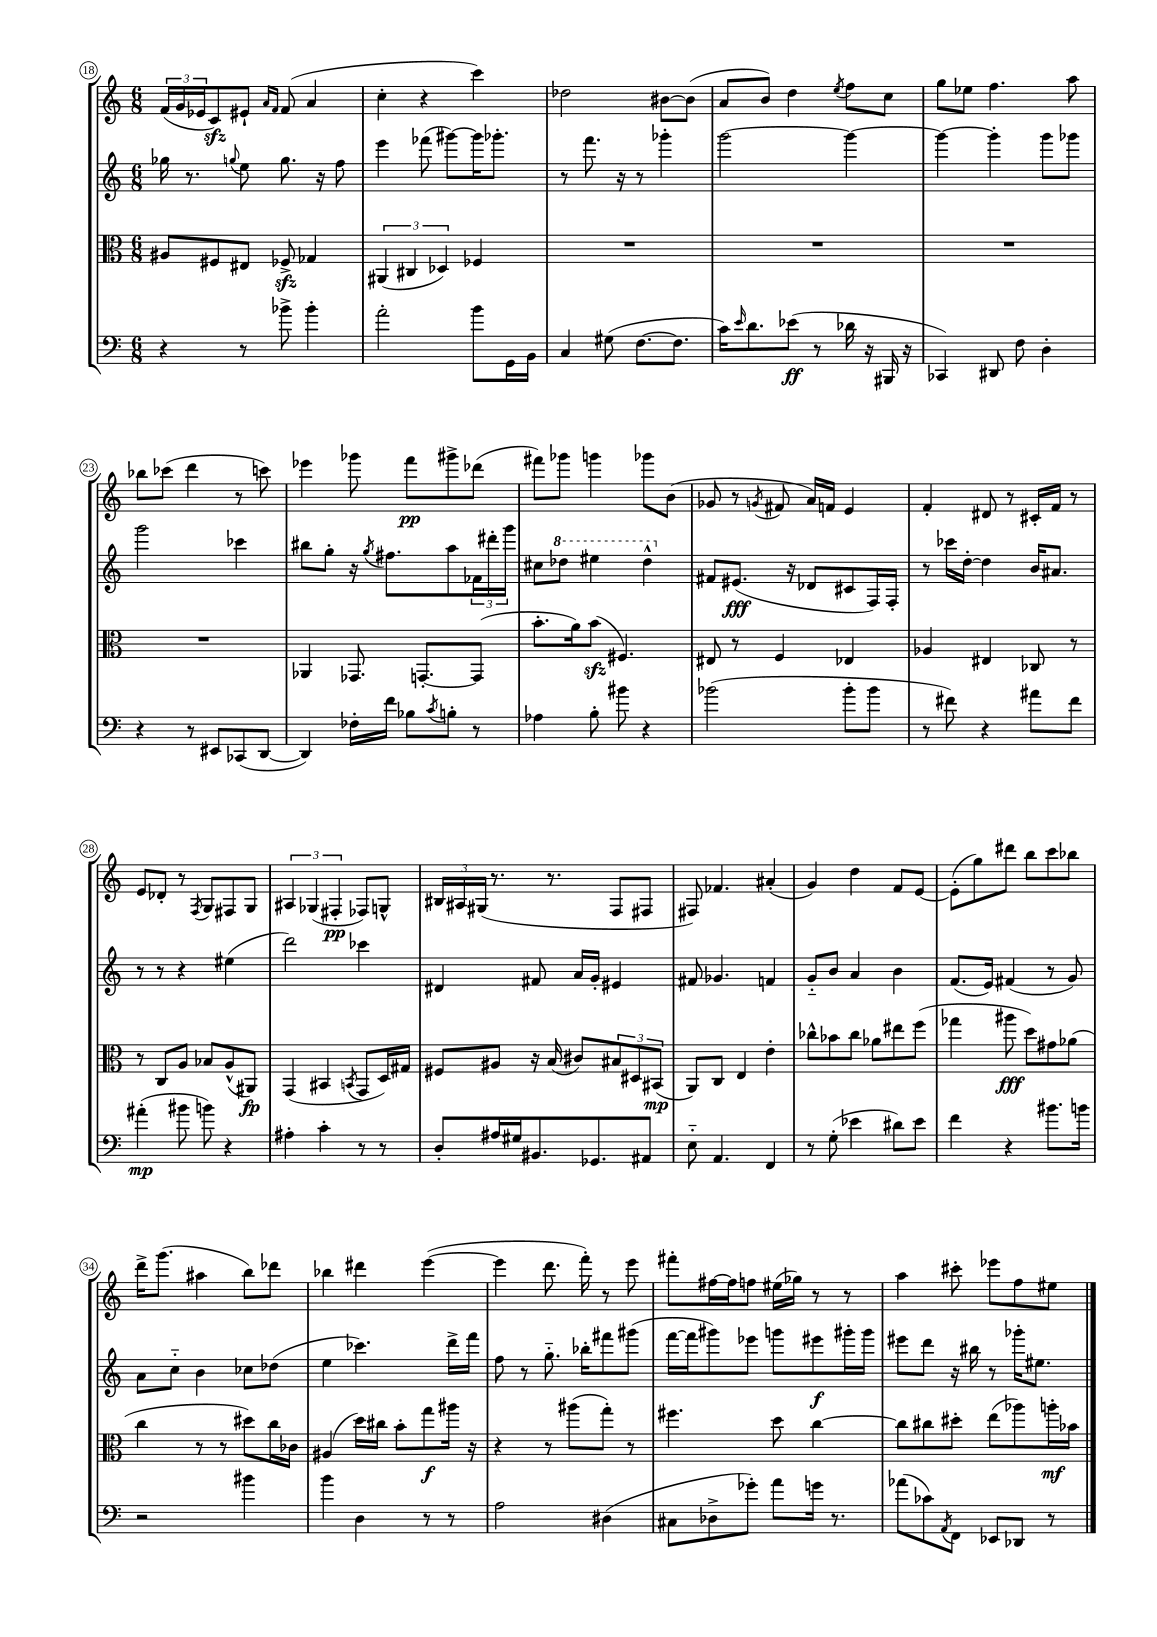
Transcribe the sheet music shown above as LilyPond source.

<<
\new StaffGroup <<
\new Staff = "s0" {
    \clef treble \key c \major \numericTimeSignature \time 6/8
    \tuplet 3/2 { f'16( g'16 ees'16 } c'8\sfz) eis'8-! \grace { a'16 f'16 } f'8( a'4 |
    c''4-. r4 c'''4) |
    des''2 bis'8~ bis'8( |
    a'8 b'8) d''4 \acciaccatura { e''8 } f''8 c''8 |
    g''8 ees''8 f''4. a''8 |
    bes''8 ces'''8( d'''4 r8 c'''8) |
    ees'''4 ges'''8 f'''8\pp gis'''8-> des'''8( |
    fis'''8) ges'''8 g'''4 ges'''8 b'8( |
    ges'8 r8 \acciaccatura { g'8 } fis'8 a'16) f'16 e'4 |
    f'4-. dis'8 r8 cis'16-. f'16 r8 |
    e'8 des'8-. r8 \acciaccatura { f8 } g8 fis8 g8 |
    \tuplet 3/2 { ais4 ges4( fis4-.\pp } fes8) g8-^ |
    \tuplet 3/2 { bis16 ais16 gis16( } r8. r8. f8 fis8 |
    fis8) fes'4. ais'4-.( |
    g'4) d''4 f'8 e'8~ |
    e'8-.( g''8) dis'''8 b''8 c'''8 bes''8 |
    d'''16-> g'''8.( ais''4 b''8) des'''8 |
    bes''4 dis'''4 e'''4~( |
    e'''4 d'''8. f'''16-.) r8 e'''8 |
    fis'''8-. fis''16~ fis''16 f''8 eis''16( ges''16) r8 r8 |
    a''4 cis'''8-. ees'''8 f''8 eis''8 \bar "|." |
}
\new Staff = "s1" {
    \clef treble \key c \major \numericTimeSignature \time 6/8
    ges''16 r8. \appoggiatura { g''8 } e''8 g''8. r16 f''8 |
    e'''4 fes'''8( gis'''8~) gis'''16 ges'''8.-. |
    r8 f'''8. r16 r8 ges'''4-. |
    g'''2~ g'''4~ |
    g'''4~ g'''4-. g'''8 ges'''8 |
    g'''2 ces'''4 |
    bis''8 g''8-. r16 \acciaccatura { g''8 } fis''8. a''8 \tuplet 3/2 { fes'16 dis'''16-. g'''16 } |
    cis''8 \ottava #1 des'''8 eis'''4 des'''4-^ \ottava #0 |
    fis'8 eis'8.\fff( r16 des'8 cis'8 f16) f16-. |
    r8 ces'''16 d''16~-. d''4 b'16 ais'8. |
    r8 r8 r4 eis''4( |
    d'''2) ces'''4 |
    dis'4 fis'8 a'16 g'16-. eis'4 |
    fis'8 ges'4. f'4 |
    g'8-_ b'8 a'4 b'4 |
    f'8.( e'16) fis'4( r8 g'8) |
    a'8 c''8-_ b'4 ces''8 des''8( |
    e''4 ces'''4.) d'''16-> f'''16 |
    f''8 r8 g''8.-_ bes''16-. fis'''8 gis'''8( |
    f'''16~ f'''16 gis'''8) ees'''8 g'''8 eis'''8\f gis'''16-. gis'''16 |
    eis'''8 d'''8 r16 bis''16 r8 ges'''16-. eis''8. \bar "|." |
}
\new Staff = "s2" {
    \clef alto \key c \major \numericTimeSignature \time 6/8
    ais8 fis8 eis8 fes8->\sfz ges4 |
    \tuplet 3/2 { ais,4( cis4 des4) } fes4 |
    R2. |
    R2. |
    R2. |
    R2. |
    aes,4 ges,8. g,8.~-. g,8( |
    b'8.-. a'16) b'8\sfz( fis4.) |
    eis8 r8 f4 ees4 |
    aes4 eis4 ces8 r8 |
    r8 c8 a8 bes8 a8-^( ais,8\fp) |
    g,4( bis,4 \acciaccatura { b,8 } g,8 d16) gis16 |
    fis8 ais8 r16 b16( cis'8) \tuplet 3/2 { bis8 dis8 bis,8\mp( } |
    a,8) c8 e4 e'4-. |
    ces''8-^ bes'8 ces''8 aes'8 eis''8 f''8( |
    ges''4 ais''8\fff d''8) gis'8 aes'8( |
    c''4 r8 r8 dis''8) c''16 ces'16 |
    ais4( d''16) cis''16 b'8-. g''8\f ais''16 r16 |
    r4 r8 ais''8( g''8-.) r8 |
    fis''4. d''8 c''4~ |
    c''8 cis''8 dis''8-. e''8( aes''8) a''16-.\mf bes'16 \bar "|." |
}
\new Staff = "s3" {
    \clef bass \key c \major \numericTimeSignature \time 6/8
    r4 r8 bes'8-> bes'4-. |
    a'2-. b'8 g,16 b,16 |
    c4 gis8( f8.~ f8. |
    c'16) \grace { e'16 } d'8. ees'8\ff( r8 des'16 r16 bis,,16 r16 |
    ces,4) dis,8 f8 d4-. |
    r4 r8 eis,8 ces,8( d,8~ |
    d,4) fes16-. f'16 bes8 \acciaccatura { c'8 } b8-. r8 |
    aes4 b8-. bis'8 r4 |
    bes'2( bes'8-. bes'8 |
    r8 fis'8) r4 ais'8 fis'8 |
    ais'4-.\mp( bis'8 b'8) r4 |
    ais4-. c'4-. r8 r8 |
    d8-. ais16 gis16 bis,8. ges,8. ais,8 |
    e8-_ a,4. f,4 |
    r8 g8-.( ees'4 dis'8) ees'8 |
    f'4 r4 bis'8. b'16 |
    r2 bis'4 |
    b'4 d4 r8 r8 |
    a2 dis4( |
    cis8 des8-> ges'8-.) a'8 g'16 r8. |
    aes'8( ces'8) \acciaccatura { a,8 } f,8 ees,8 des,8 r8 \bar "|." |
}
>>
>>
\layout { \context { \Score currentBarNumber = #18 \override BarNumber.stencil = #(make-stencil-circler 0.1 0.3 ly:text-interface::print) } }
